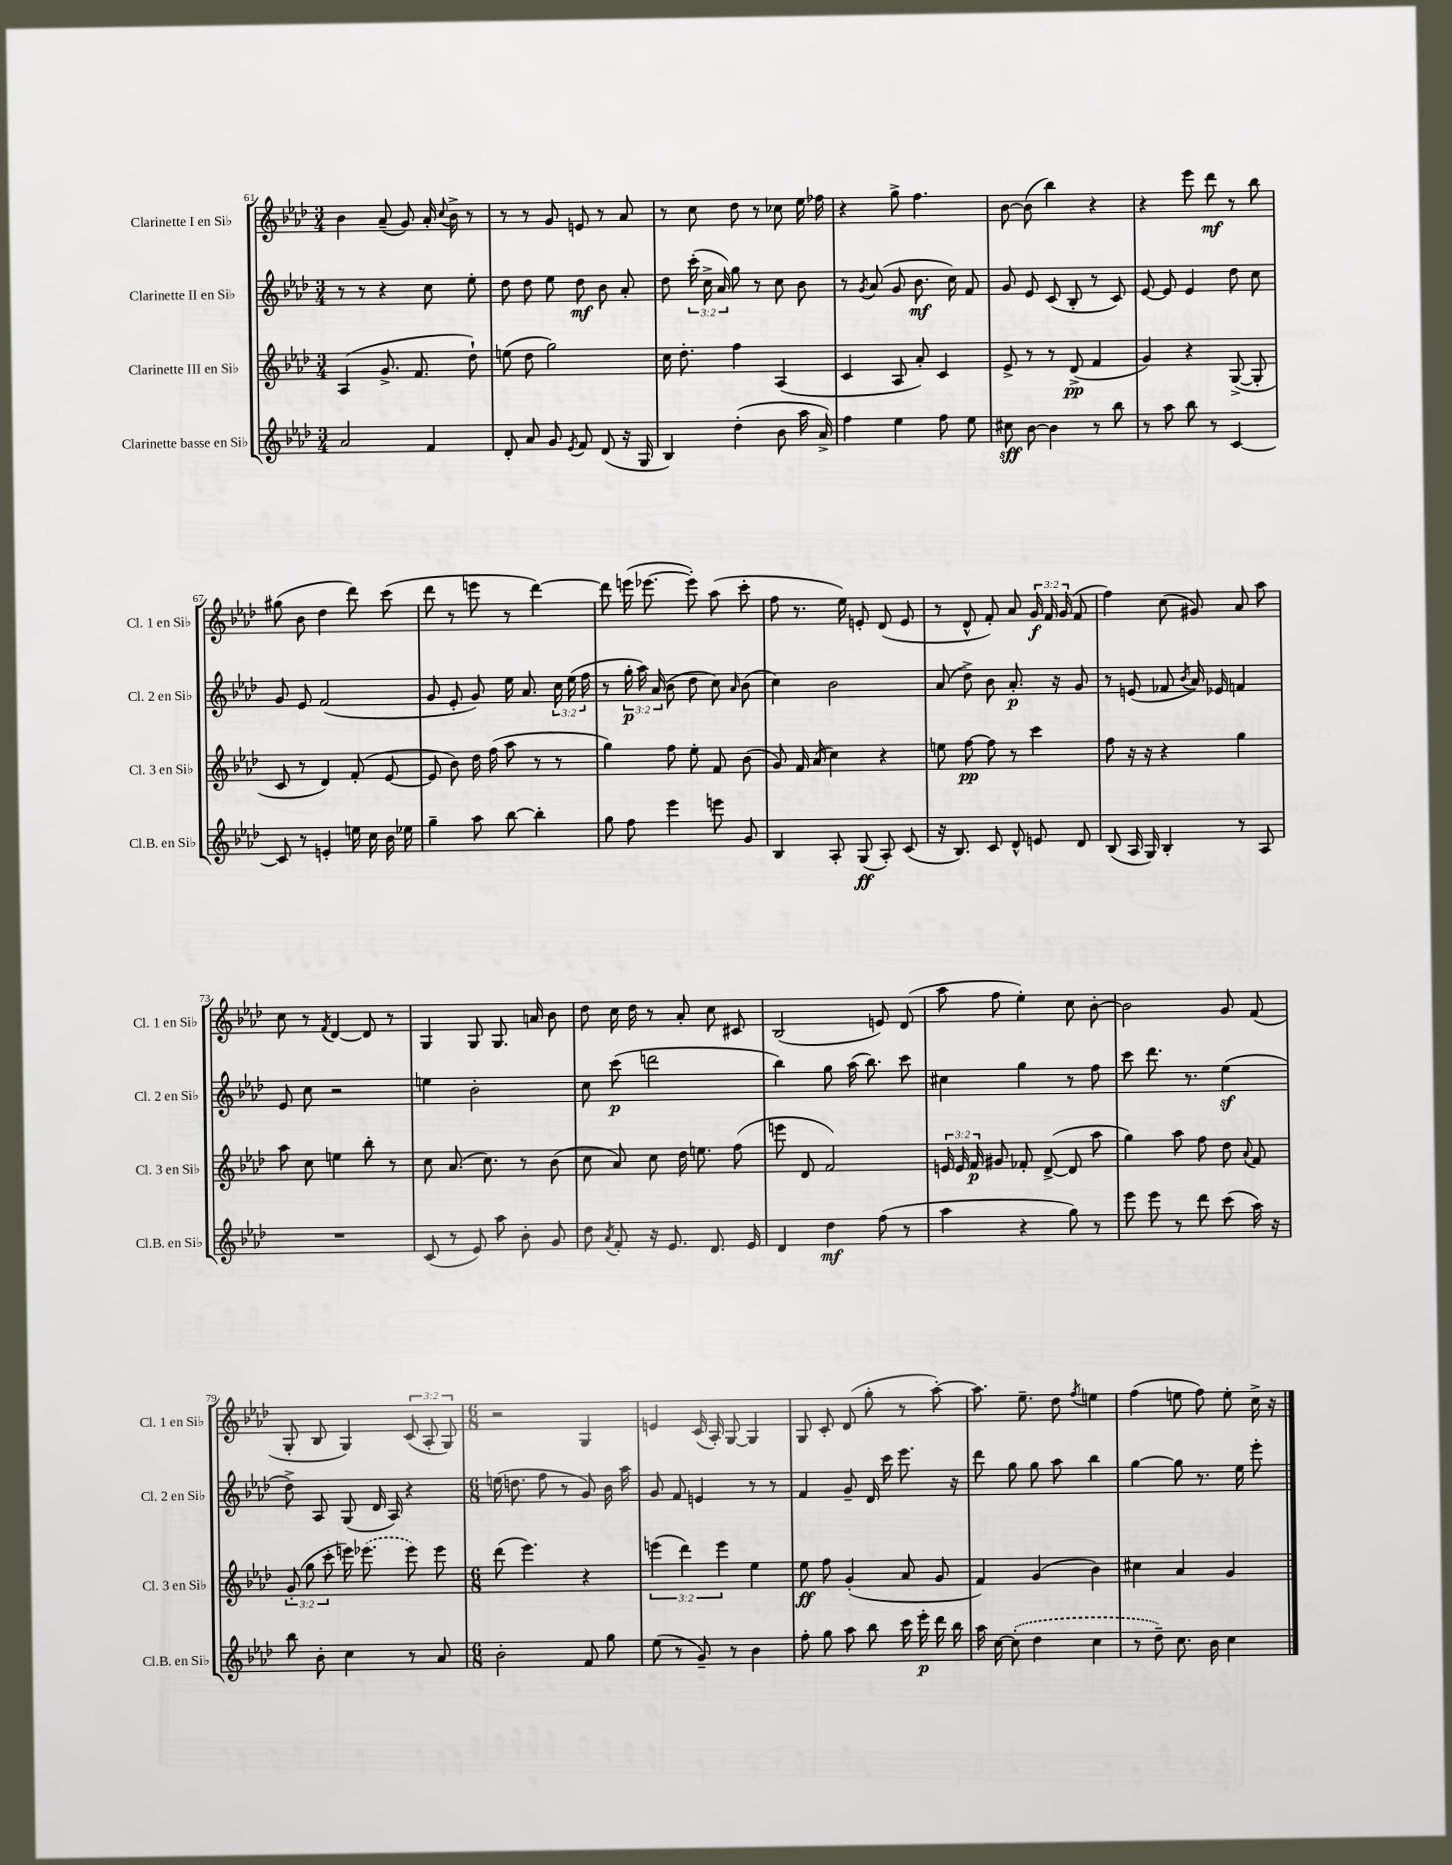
<<
\new StaffGroup <<
\new Staff = "s0" \with { instrumentName = "Clarinette I en Sib" shortInstrumentName = "Cl. 1 en Sib" } {
    \clef treble \key aes \major \numericTimeSignature \time 3/4 \override Staff.TupletNumber.text = #tuplet-number::calc-fraction-text
    \autoBeamOff bes'4 aes'8--( g'8) aes'16-. \appoggiatura { c''8 } bes'16-> r8 |
    r8 r8 g'8 e'8 r8 aes'8 |
    r8 c''8 des''8 r8 ces''8 ees''16 fes''16 |
    r4 g''8-> f''4. |
    bes'8~ bes'8( bes''4) r4 |
    r4 ees'''8 des'''8\mf r8 bes''8 |
    gis''8( bes'8 des''4 des'''8) c'''8( |
    des'''8 r8 e'''8 r8 des'''4~) |
    des'''8 e'''16( ees'''8.~ ees'''8-.) aes''8( c'''8-. |
    f''8 r8. ees''16) e'8-. des'8( e'8 |
    r8 des'8-^ f'8-.) aes'8 \tuplet 3/2 { g'16\f f'16 g'16( } f'8 |
    f''4) c''8( gis'8) aes'8 aes''8 |
    c''8 r8 \acciaccatura { f'8 } des'4~ des'8 r8 |
    g4 g8 g8. a'16 bes'8 |
    des''8 c''16 des''16 r8 aes'8-. c''8 cis'8 |
    bes2( e'8) des'8( |
    aes''8 f''8 ees''4-.) c''8 bes'8~-. |
    bes'2 g'8 f'8( |
    g8-. bes8 g4) \tuplet 3/2 { c'8( aes8-. g8) } |
    \numericTimeSignature \time 6/8 r2 g4 |
    e'4 c'16( aes16-.) g8~ g4 |
    g8 c'8-. des'8( g''8-. r8 aes''8~-.) |
    aes''8. ees''8.-- des''8 \acciaccatura { f''8 } e''4 |
    f''4( e''8 f''8) e''8-. c''16-> r16 \bar "|." |
}
\new Staff = "s1" \with { instrumentName = "Clarinette II en Sib" shortInstrumentName = "Cl. 2 en Sib" } {
    \clef treble \key aes \major \numericTimeSignature \time 3/4 \override Staff.TupletNumber.text = #tuplet-number::calc-fraction-text
    \autoBeamOff r8 r8 r4 c''8 ees''8-. |
    des''8 des''8 ees''8 des''8\mf bes'8 aes'8-. |
    des''8 \tuplet 3/2 { c'''16-.( c''16-> aes'16) } g''8 r8 c''8 bes'8 |
    r8 \acciaccatura { g'8 } aes'8( g'8 bes'8.\mf c''16) f'8 |
    g'8 ees'8 c'8( bes8-. r8 c'8) |
    ees'8~ ees'8 ees'4 des''8 c''8 |
    g'8 ees'8 f'2( |
    g'8 ees'8-. g'8) ees''16 aes'8. \tuplet 3/2 { c''16 ees''16( f''16 } |
    r8 \tuplet 3/2 { g''16-.\p aes''16) aes'16( } bes'8 des''8 c''8) \grace { aes'16 } bes'8( |
    c''4) bes'2 |
    aes'8( des''8->) bes'8 aes'8.-.\p r16 g'8 |
    r8 e'8( fes'8 \acciaccatura { bes'8 } aes'16) ees'16 f'4 |
    ees'8 c''8 r2 |
    e''4 bes'2-. |
    c''8 c'''8\p( d'''2 |
    bes''4) g''8 aes''16( bes''8.) c'''8 |
    cis''4 g''4 r8 f''8 |
    c'''8 des'''8. r8. ees''4\sf( |
    des''8->) aes8 g8( des'16 aes16) r4 |
    \numericTimeSignature \time 6/8 e''16( d''8. f''8 r8 g'8) bes'16 aes''16 |
    g'8 f'8 e'4 r8 r8 |
    f'4 g'8-- des'16 c'''16 ees'''8. r16 |
    des'''8 g''8 g''8 aes''8 bes''4 |
    g''4~ g''8 r8. ees''16 ees'''8-. \bar "|." |
}
\new Staff = "s2" \with { instrumentName = "Clarinette III en Sib" shortInstrumentName = "Cl. 3 en Sib" } {
    \clef treble \key aes \major \numericTimeSignature \time 3/4 \override Staff.TupletNumber.text = #tuplet-number::calc-fraction-text
    \autoBeamOff aes4( g'8.-> f'8. des''8-!) |
    e''8( des''8 g''2) |
    c''16 des''8.-. f''4 aes4( |
    c'4 aes8 aes'8-.) c'4 |
    ees'8-> r8 r8 des'8->\pp( f'4 |
    g'4) r4 g8~->( g8-. |
    c'8 r8 des'4) f'8-.( ees'8~ |
    ees'8 bes'8) des''16 f''16( aes''8 r8 r8 |
    g''4) f''8 ees''8-. f'8 bes'8( |
    g'8) f'16 aes'16( c''4) r4 |
    e''8 f''8~\pp f''8 r8 c'''4 |
    f''8 r16 r16 r4 g''4 |
    aes''8 c''8 e''4 bes''8-. r8 |
    c''8 aes'8.( c''8.) r8 bes'8( |
    c''8 aes'8) c''8 des''16 e''8. f''8( |
    e'''8 des'8 f'2) |
    \tuplet 3/2 { e'16 e'16 f'16\p } gis'8 fes'8-. des'8~->( des'8 aes''8 |
    g''4) aes''8 f''8 des''8 \appoggiatura { aes'8 } f'8 |
    \tuplet 3/2 { g'8-.( g''8 c'''8-. } e'''16) \once \slurDashed ees'''8.( ees'''8) ees'''8 |
    \numericTimeSignature \time 6/8 des'''8( ees'''4.) r4 |
    \tuplet 3/2 { e'''4( des'''4) e'''4 } ees''4 |
    ees''8\ff f''8 g'4-.( aes'8 g'8 |
    f'4) g'4( bes'4) |
    cis''4 aes'4 g'4 \bar "|." |
}
\new Staff = "s3" \with { instrumentName = "Clarinette basse en Sib" shortInstrumentName = "Cl.B. en Sib" } {
    \clef treble \key aes \major \numericTimeSignature \time 3/4
    \autoBeamOff aes'2 f'4 |
    des'8-. aes'8 g'8 \acciaccatura { ees'8 } f'8 des'8( r16 g16 |
    bes4) des''4-.( bes'8 aes''16 aes'16->) |
    f''4 ees''4 f''8 ees''8 |
    cis''8\sff bes'8~ bes'4 r8 bes''8 |
    r8 aes''8 bes''8 r8 c'4~ |
    c'8 r8 e'4-. e''16 c''16 bes'16 ees''16 |
    g''4-- aes''8 bes''8~ bes''4-. |
    g''8 f''8 ees'''4 e'''8 g'8 |
    bes4 aes8-. g8\ff( aes8-.) c'8( |
    r16 bes8.) c'8 des'8-^ e'8 des'8 |
    bes8( aes16 g16) bes4-. r8 aes8 |
    R2. |
    c'8( r8 ees'8) aes''8 bes'8-. g'8 |
    des''8 \acciaccatura { aes'8 } f'8-. r16 ees'8. des'8. ees'16 |
    des'4 des''4\mf f''8( r8 |
    aes''4 r4 g''8) r8 |
    ees'''8 ees'''8 r8 des'''8 c'''8( aes''16) r16 |
    bes''8 bes'8-. c''4 r8 aes'8 |
    \numericTimeSignature \time 6/8 bes'2-. f'8 g''8 |
    ees''8( r8 g'8--) r8 bes'4 |
    f''8-. g''8 aes''8 bes''8 c'''16 ees'''16-.\p des'''16 bes''16 |
    aes''16 c''16~ \once \slurDashed c''8-.( des''4 c''4 |
    r8 des''8--) c''8. bes'16 c''4 \bar "|." |
}
>>
>>
\layout { \context { \Score currentBarNumber = #61 } }
